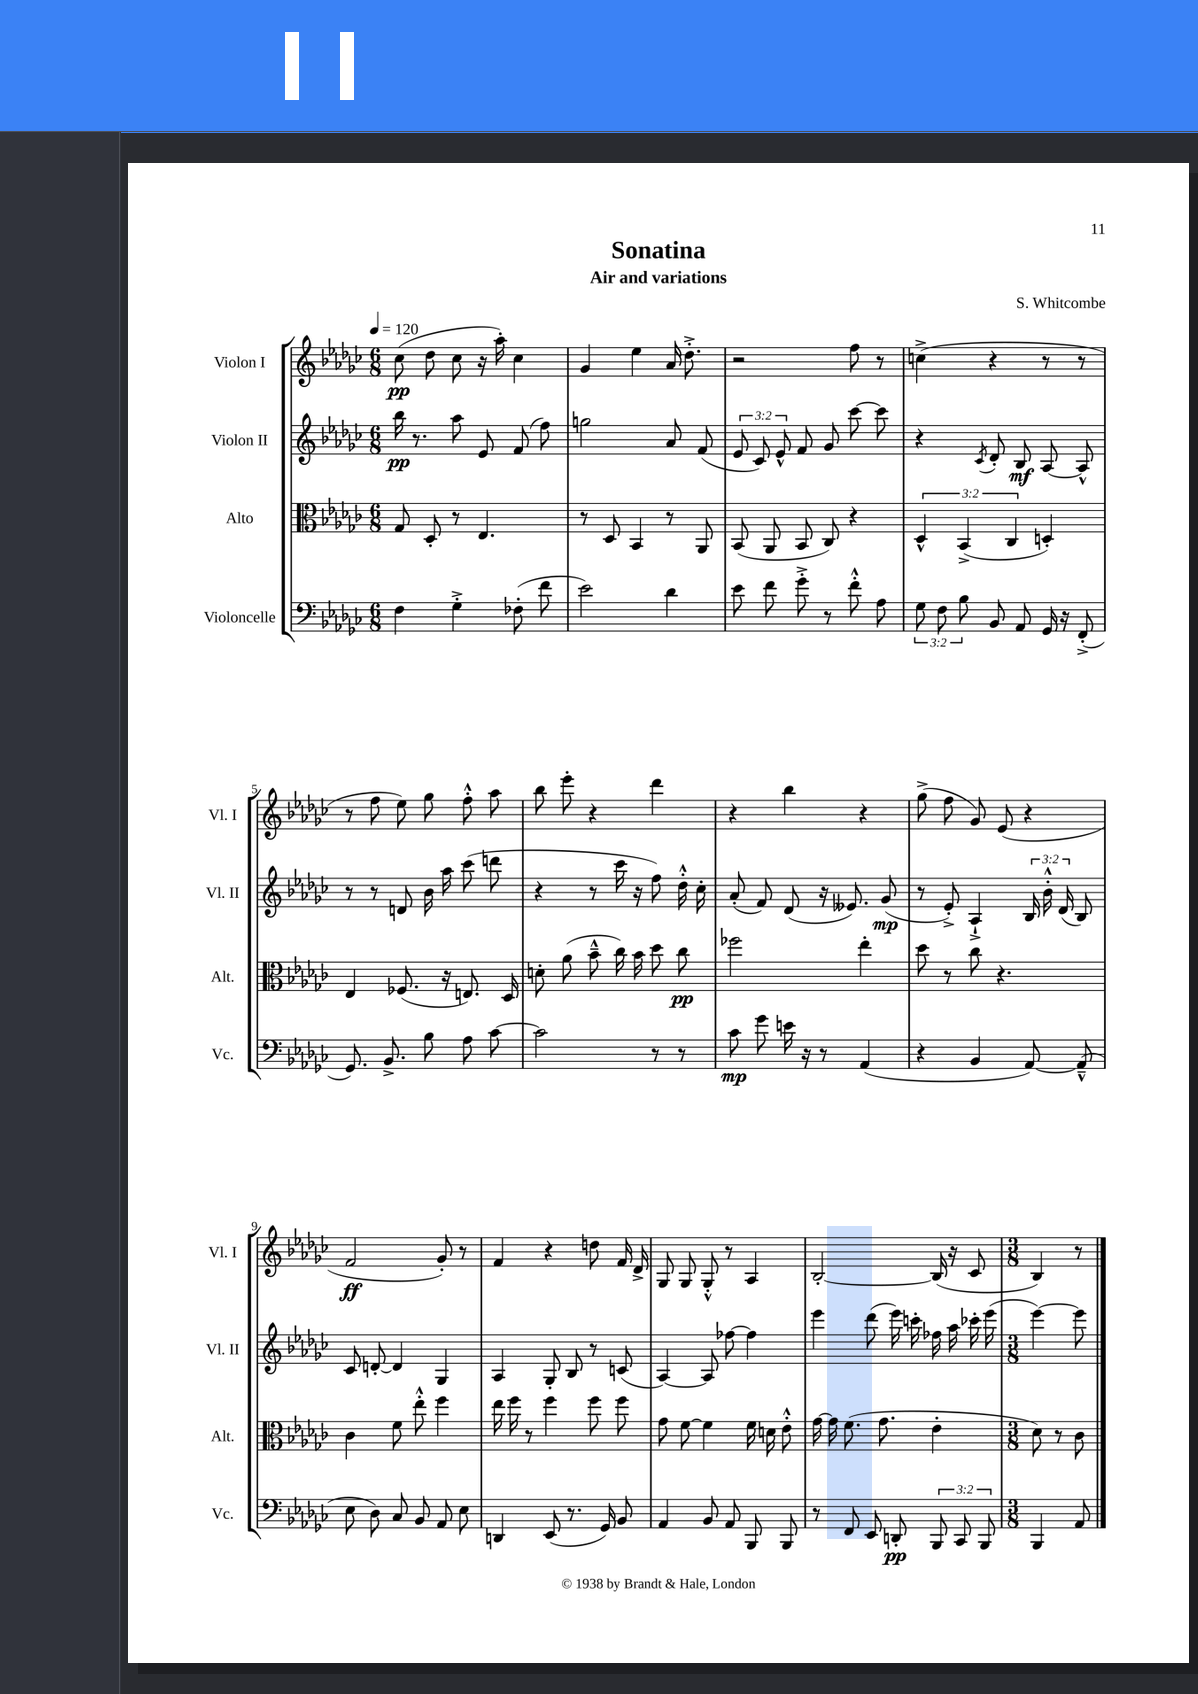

**kern	**kern	**kern	**kern
*staff4	*staff3	*staff2	*staff1
*clefF4	*clefC3	*clefG2	*clefG2
*k[b-e-a-d-g-c-]	*k[b-e-a-d-g-c-]	*k[b-e-a-d-g-c-]	*k[b-e-a-d-g-c-]
*M6/8	*M6/8	*M6/8	*M6/8
*MM120	*MM120	*MM120	*MM120
4F	8G-	16bb-	(8cc-
.	.	8.r	.
.	8D-'	.	8dd-
4G-'^	8r	8aa-	8cc-
.	4.E-	8e-	16r
.	.	.	16aa-')
(8F-'	.	(8f	4cc-
8f	.	8ff)	.
=	=	=	=
2e-)	8r	2gg	4g-
.	8D-	.	.
.	4BB-	.	4ee-
4d-	8r	8a-	16a-
.	.	.	8.dd-'^
.	8AA-	(8f	.
=	=	=	=
8e-	(8BB-	12e-	2r
.	.	12c-)	.
8f	8AA-	.	.
.	.	12e-^^	.
8g-'^	8BB-	8f	.
8r	8C-)	8g-	.
8f'^^	4r	[8ccc-	8ff
8A-	.	8ccc-]	8r
=	=	=	=
12G-	6D-^^	4r	(4cc^
12F	.	.	.
12B-	(6BB-^	.	.
.	.	8qc-	.
8BB-	.	8d-'	4r
.	6C-	.	.
8AA-	.	8B-	.
16GG-	4D')	[8A-	8r
16r	.	.	.
(8FF'^	.	8A-^^]	8r
=	=	=	=
8.GG-)	4E-	8r	8r
.	.	8r	8ff
8.BB-^	.	.	.
.	(8.F-	8d	8ee-)
8B-	.	16b-	8gg-
.	16r	16aa-	.
8A-	8.E)	(8ccc-	8ff'^^
[8c-	.	8ddd	8aa-
.	16D-	.	.
=	=	=	=
2c-]	8d'	4r	8bb-
.	(8a-	.	8eee-'
.	8b-~^^	8r	4r
.	16cc-)	16ccc-	.
.	16b-	16r	.
8r	8dd-	8ff)	4ddd-
8r	8cc-	16dd-'^^	.
.	.	16cc-'	.
=	=	=	=
8c-	2ff-	(8a-'	4r
8g-	.	8f)	.
16e	.	(8d-	4bb-
16r	.	.	.
8r	.	16r	.
.	.	8.e--)	.
(4AA-	4ee-'	.	4r
.	.	(8g-	.
=	=	=	=
4r	8dd-	8r	(8gg-^
.	8r	8e-'^)	8ff
4BB-	8cc-	4A-`^	8g-)
.	4.r	.	(8e-
[8AA-)	.	24B-	4r
.	.	24b-'^^	.
.	.	(24d-	.
(8AA-~^^]	.	8B-)	.
=	=	=	=
8E-	4c-	8c-	2f
8D-)	.	[8d'	.
8C-	8f	4d]	.
8BB-	8ee-'^^	.	.
8AA-	4ff	4G-	8g-')
8E-	.	.	8r
=	=	=	=
4DD	16ee-	4A-	4f
.	16ff	.	.
.	8r	.	.
(8EE-	4ff	8G-'	4r
8.r	.	8B-	.
.	8ff	8r	8dd
16GG-)	.	.	.
8BB-	8ff	(8c	16f
.	.	.	16d-^
=	=	=	=
4AA-	8g-	[4A-)	8G-
.	[8f	.	8G-
8BB-	4f]	8A-]	8G-'^^
8AA-	.	[8ff-	8r
8BBB-	16f	4ff-]	4A-
.	16d	.	.
8BBB-	8e-'^^	.	.
=	=	=	=
8r	[16g-	4eee-	[2B-'
.	16g-]	.	.
8FF	(8.f	.	.
8EE-	.	(8ddd-	.
.	8.g-	.	.
8DD'	.	16eee-)	.
.	.	16ccc'	.
12BBB-	4e-'	16ff-	(16B-]
.	.	16aa-	16r
12CC-	.	.	.
.	.	16ccc-'	8c-
12BBB-	.	.	.
.	.	(16eee-	.
=	=	=	=
*M3/8	*M3/8	*M3/8	*M3/8
4BBB-	8d-)	[4eee-)	4B-)
.	8r	.	.
8AA-	8c-	8eee-]	8r
==	==	==	==
*-	*-	*-	*-
